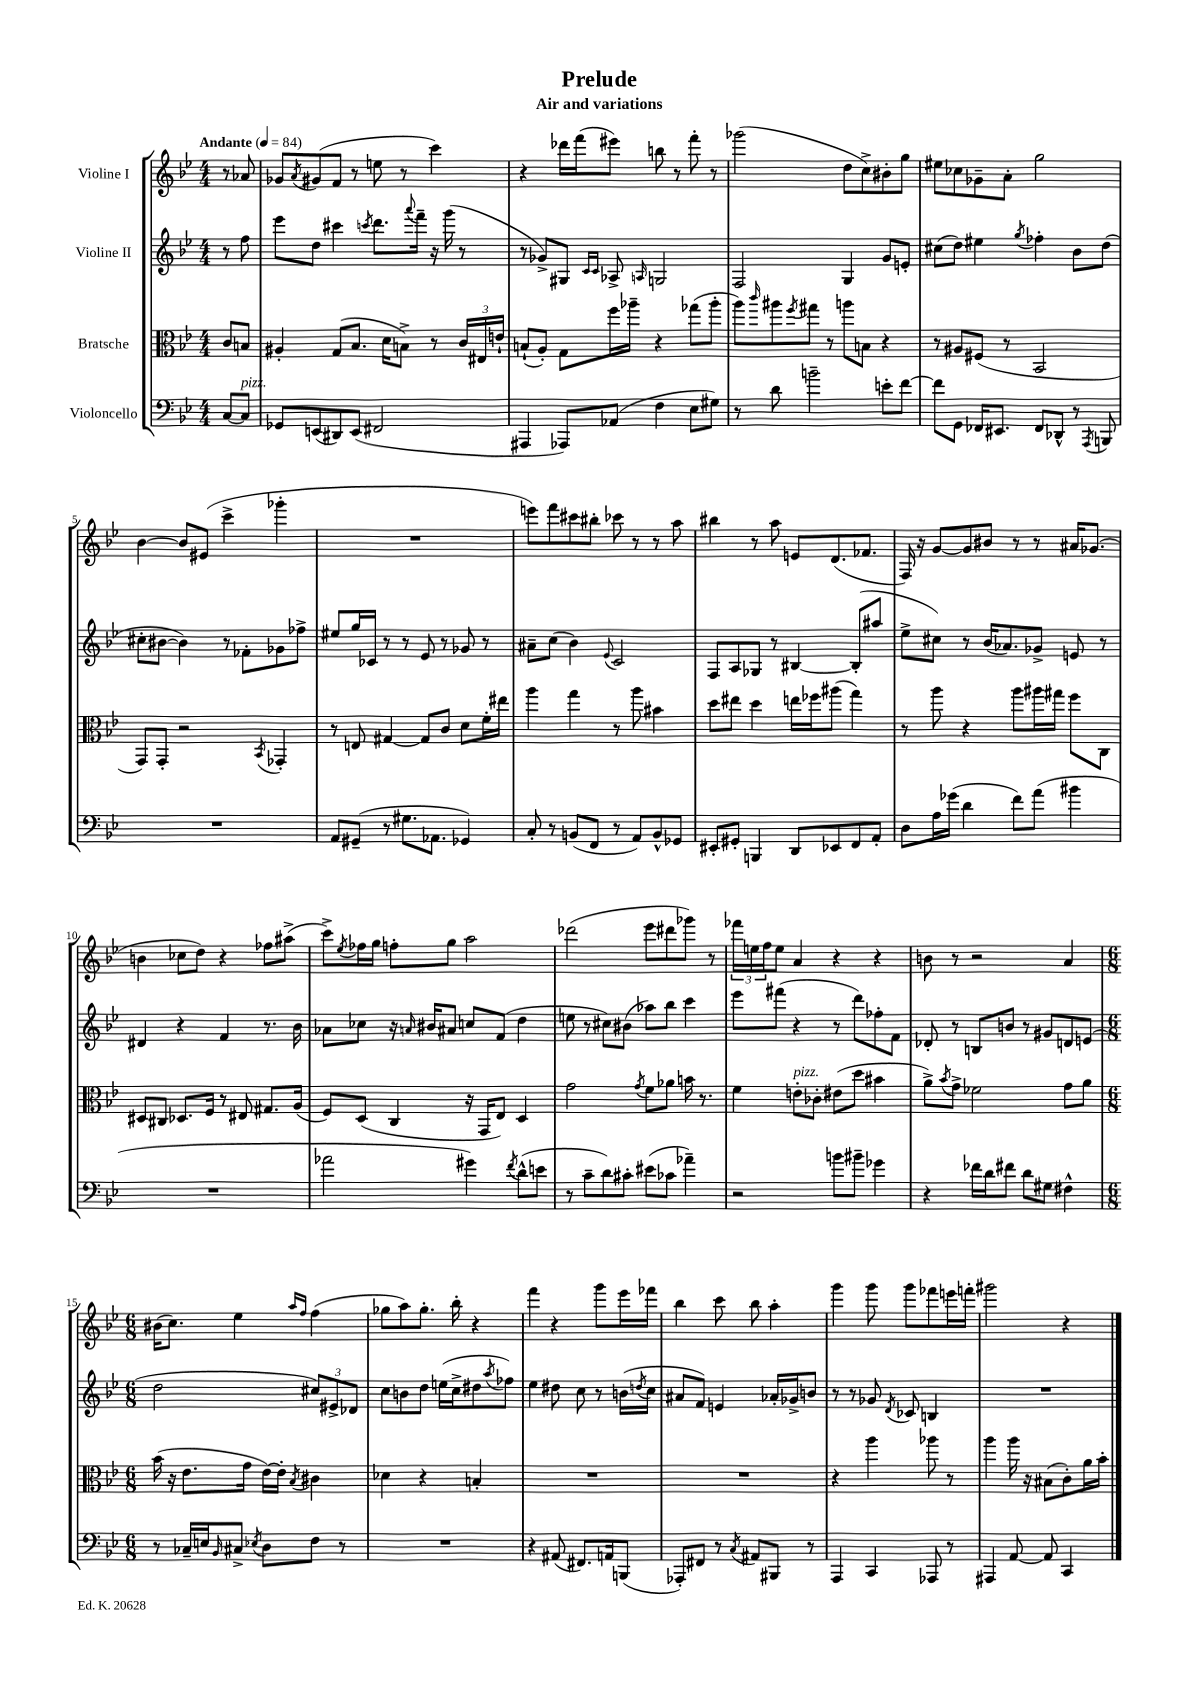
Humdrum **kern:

**kern	**kern	**kern	**kern
*part4	*part3	*part2	*part1
*staff4	*staff3	*staff2	*staff1
*I"Violoncello	*I"Bratsche	*I"Violine II	*I"Violine I
*clefF4	*clefC3	*clefG2	*clefG2
*k[b-e-]	*k[b-e-]	*k[b-e-]	*k[b-e-]
*M4/4	*M4/4	*M4/4	*M4/4
*MM84	*MM84	*MM84	*MM84
=	=	=	=
!	!	!	!LO:TX:a:B:t=Andante
[8C/L	8c/L	8r	8r
!LO:TX:a:i:t=pizz.	!	!	!
8C/J]	8Bn/J	8ff\	8a-X/
=1	=1	=1	=1
8GG-X/L	4A#X'/	8eee-\L	8g-X/L
.	.	.	8qa/
(8EEn/	.	8dd\J	(8g#X/
8DD#X/)	(8G/L	4ccc#X\	8f/J
(8EE/J	8.B-/J	.	8r
.	.	8qcccn/	.
2FF#X/	.	8.ddd\L	8een\
.	16d\KL	.	.
.	8Bn^\J)	.	8r
.	.	8qqaaa/	.
.	.	16fff~\Jk	.
.	8r	16r	4ccc\)
.	.	(16ggg\	.
.	24c/LL	8r	.
.	24E#X/	.	.
.	24en`/JJ	.	.
=2	=2	=2	=2
4AAA#X/	(8Bn`/L	8r	4r
.	8A'/J)	8g-X^/L)	.
8AAA-X/L)	8G\L	8G#X/J	16ddd-X\LL
.	.	.	(16fff\J
.	.	16qqc/LL	.
.	.	16qqc/JJ	.
(8AA-X/J	16ff\L	8A-X^/	8eee#X\J)
.	16aa-X~\JJ	.	.
.	.	16qqAn/	.
4F\	4r	2Gn/	8bbn\
.	.	.	8r
8E-\L	(8gg-X\L	.	8fff'\
8G#X\J)	8aa-'\J	.	8r
=3	=3	=3	=3
8r	8aa\L)	2F/	(2ggg-X\
.	16qqccc/	.	.
8d\	8aa#X\	.	.
.	8qff/	.	.
2bn~\	8gg#X\J	.	.
.	8r	.	.
.	8aan\L	4G/	8dd\L
.	8Bn\J	.	8cc^\)
8en'\L	4r	8g/L	8b#X'\
[8f\J	.	8en'/J	8gg\J
=4	=4	=4	=4
8f\L]	8r	(8cc#X\L	8ee#X\L
8GG\J	8A#X/L	8dd\J)	8cc-X\
16FF-X/KL	(8F#X/J	4ee#X\	8g-X~\
8.EE#X/J	.	.	.
.	8r	.	8a'\J
.	.	8qgg/	.
8FF-/L	2BB-/	4ff-X'\	2gg\
8DD-X^^/J	.	.	.
8r	.	8b-\L	.
8qAAA/	.	.	.
8BBBn/	.	(8dd\J	.
!!LO:LB:g=z
=5	=5	=5	=5
1r	8GG/L)	8cc#X'\L	[4b-\
.	8GG'/J	[8b#X\J	.
.	2r	4b#\])	8b-/L]
.	.	.	(8e#X/J
.	.	8r	4ccc^\
.	.	8f-X'\L	.
.	8qBB-/	.	.
.	4GG-X'/	8g-X\	4ggg-X'\
.	.	8ff-X^\J	.
=6	=6	=6	=6
8AA/L	8r	8ee#X/L	1r
(8GG#X~/J	8En/	16gg/L	.
.	.	16c-X/JJ	.
8r	[4G#X/	8r	.
8.G#X\L	.	8r	.
.	8G#/L]	8e-/	.
8.AA-X\J	.	.	.
.	8c/J	8r	.
4GG-X/)	8d\L	8g-X/	.
.	16f'\L	8r	.
.	16ee#X\JJ	.	.
=7	=7	=7	=7
8C'/	4aa\	8a#X~\L	8eeen\L)
8r	.	(8cc\J	8fff\
(8BBn/L	4gg\	4b-\)	8ccc#X\
8FF/J	.	.	8bb#X'\J
.	.	8qqe-/	.
8r	8r	2c/	8ccc-X\
8AA/L)	8aa\	.	8r
8BB^^/	4b#X\	.	8r
8GG-X/J	.	.	8aa\
=8	=8	=8	=8
8EE#X'/L	8dd\L	8F/L	4bb#X\
8GG#X'/J	8ee#X\J	8A/	.
4BBBn/	4dd\	8G-X/J	8r
.	.	8r	8aa\
8DD/L	16een\LL	[4B#X/	8en/L
.	16ff-X\J	.	.
8EE-X/	(8aa#X\J	.	(8.d/
8FF/	4gg\)	(8B#'/L]	.
.	.	.	8.f-X/J
8AA'/J	.	8aa#X/J	.
=9	=9	=9	=9
8D\L	8r	8ee-^\L	16F/)
.	.	.	16r
16A\L	8aa\	8cc#X\J)	[8g/L
(16g-X\JJ	.	.	.
4d\	4r	8r	8g/]
.	.	(16b-/KL	8b#X/J
.	.	8.a-X/)	.
8f\L)	8aa\L	.	8r
(8a\J	16aa#X\L	8g-X^/J	8r
.	16gg#X\JJ	.	.
4b#X\	8ff\L	8en/	16a#X/KL
.	.	.	(8.g-X/J
.	8C\J	8r	.
!!LO:LB:g=z
=10	=10	=10	=10
1r	8D#X/L	4d#X/	4bn\
.	8C#X/J	.	.
.	8.D-X/L	4r	8cc-X\L
.	.	.	8dd\J)
.	16F/Jk	.	.
.	8r	4f/	4r
.	8E#X/	.	.
.	8.G#X/L	8.r	8ff-X\L
.	.	.	(8aa#X^\J
.	(16A/Jk	16b-\	.
=11	=11	=11	=11
2a-X\	8F/L)	8a-X\L	8ccc^\L)
.	.	.	8qee-/
.	(8D/J	8cc-X\J	16ff-X\L
.	.	.	16gg\JJ
.	4C/	16r	8ffn'\L
.	.	16qqan/	.
.	.	16b#X/KL	.
.	.	8a#X/J	8gg\J
4g#X\)	16r	8ccn/L	2aa\
.	16GG/KL	.	.
.	8E-/J)	(8f/J	.
8qf/	.	.	.
(8d^^\L	4D/	4dd\	.
8en\J	.	.	.
=12	=12	=12	=12
8r	2g\	8een\	(2ddd-X\
8c~\L	.	8r	.
8d\)	.	8cc#X\L)	.
8c#X'\J	.	(8b#X\J	.
.	8qg/	.	.
(8e#X\L	8f\L	8aa-X\L)	8eee-\L
8c-X\J	8a-X\J	8bb-\J	8ddd#X\
4a-X~\)	16bn\	4ccc\	8ggg-X\J)
.	8.r	.	.
.	.	.	8r
=13	=13	=13	=13
2r	4f\	8eee-\L	24fff-X\LL
.	.	.	24een\
.	.	.	24ff\J
.	.	(8fff#X\J	8ee\J
!	!LO:TX:a:i:t=pizz.	!	!
.	8en'\L	4r	4a/
.	8c-X'\J	.	.
8bn\L	(8e#X\L	8r	4r
8b#X~\J	8dd\J	8ddd\L)	.
4g-X\	4b#X\	8ff-X'\	4r
.	.	8f\J	.
=14	=14	=14	=14
4r	8a^\L)	8d-X'/	8bn\
.	8qb-/	.	.
.	8g^\J	8r	8r
16f-X\LL	2f-X\	8Bn/L	2r
16d\J	.	.	.
8f#X\J	.	8bn/J	.
8d\L	.	8r	.
8G#X\J	.	8g#X/L	.
4F#X^^\	8g\L	8dn/	4a/
.	8a\J	(8en/J	.
!!LO:LB:g=z
=15	=15	=15	=15
*M6/8	*M6/8	*M6/8	*M6/8
8r	(16b-\	2dd\	(16b#X\KL
.	16r	.	8.cc\J)
16C-X~/LL	8.e-\L	.	.
16En/J	.	.	.
16qqBB-/	.	.	.
8C#X^/J	.	.	4ee-\
.	16g\Jk	.	.
8qE-X/	.	.	.
8D\L	[16e-\LL)	.	.
.	16e-'\JJ]	.	.
.	.	.	16qqaa/LL
.	8qB-/	.	16qqff/JJ
8F\J	4c#X\	12cc#X/L)	(4ff\
.	.	12e#X^/	.
8r	.	.	.
.	.	12d-X/J	.
=16	=16	=16	=16
2.r	4d-X\	8cc\L	8gg-X\L
.	.	8bn\	8aa\)
.	4r	8dd\J	8.gg-'\J
.	.	(16een\LL	.
.	.	16cc^\J	16bb-'\
.	4Bn'/	8dd#X\	4r
.	.	8qaa/	.
.	.	8ff-X\J)	.
=17	=17	=17	=17
4r	2.r	4ee-\	4fff\
(8AA#X/	.	8dd#X\	4r
8.FF#X/L)	.	8cc\	.
.	.	8r	8ggg\L
16AAn/k	.	.	.
(8BBBn/J	.	(16bn\LL	16eee-\L
.	.	8qddn/	.
.	.	16cc\JJ	16fff-X\JJ
=18	=18	=18	=18
8AAA-X'/L)	2.r	8a#X/L	4bb-\
8FF#X/J	.	8f/J)	.
8r	.	4en/	8ccc\
8qC/	.	.	.
8AA#X/L	.	.	8bb-\
8BBB#X/J	.	16a-X'/LL	4aa'\
.	.	16g-X^/J	.
8r	.	8bn/J	.
=19	=19	=19	=19
4AAA/	4r	8r	4ggg\
.	.	8r	.
4CC/	4aa\	8g-X/	8ggg\
.	.	8qd/	.
.	.	8c-X/	8ggg\L
8AAA-X/	8aa-X\	4Bn/	8fff-X\
8r	8r	.	16eeen\L
.	.	.	16fffn'\JJ
=20	=20	=20	=20
4AAA#X/	4aa\	2.r	2ggg#X\
[8AA/	16aa\	.	.
.	16r	.	.
8AA/]	(8B#X\L	.	.
4CC/	8c'\)	.	4r
.	16a\L	.	.
.	16b-'\JJ	.	.
==	==	==	==
*-	*-	*-	*-
